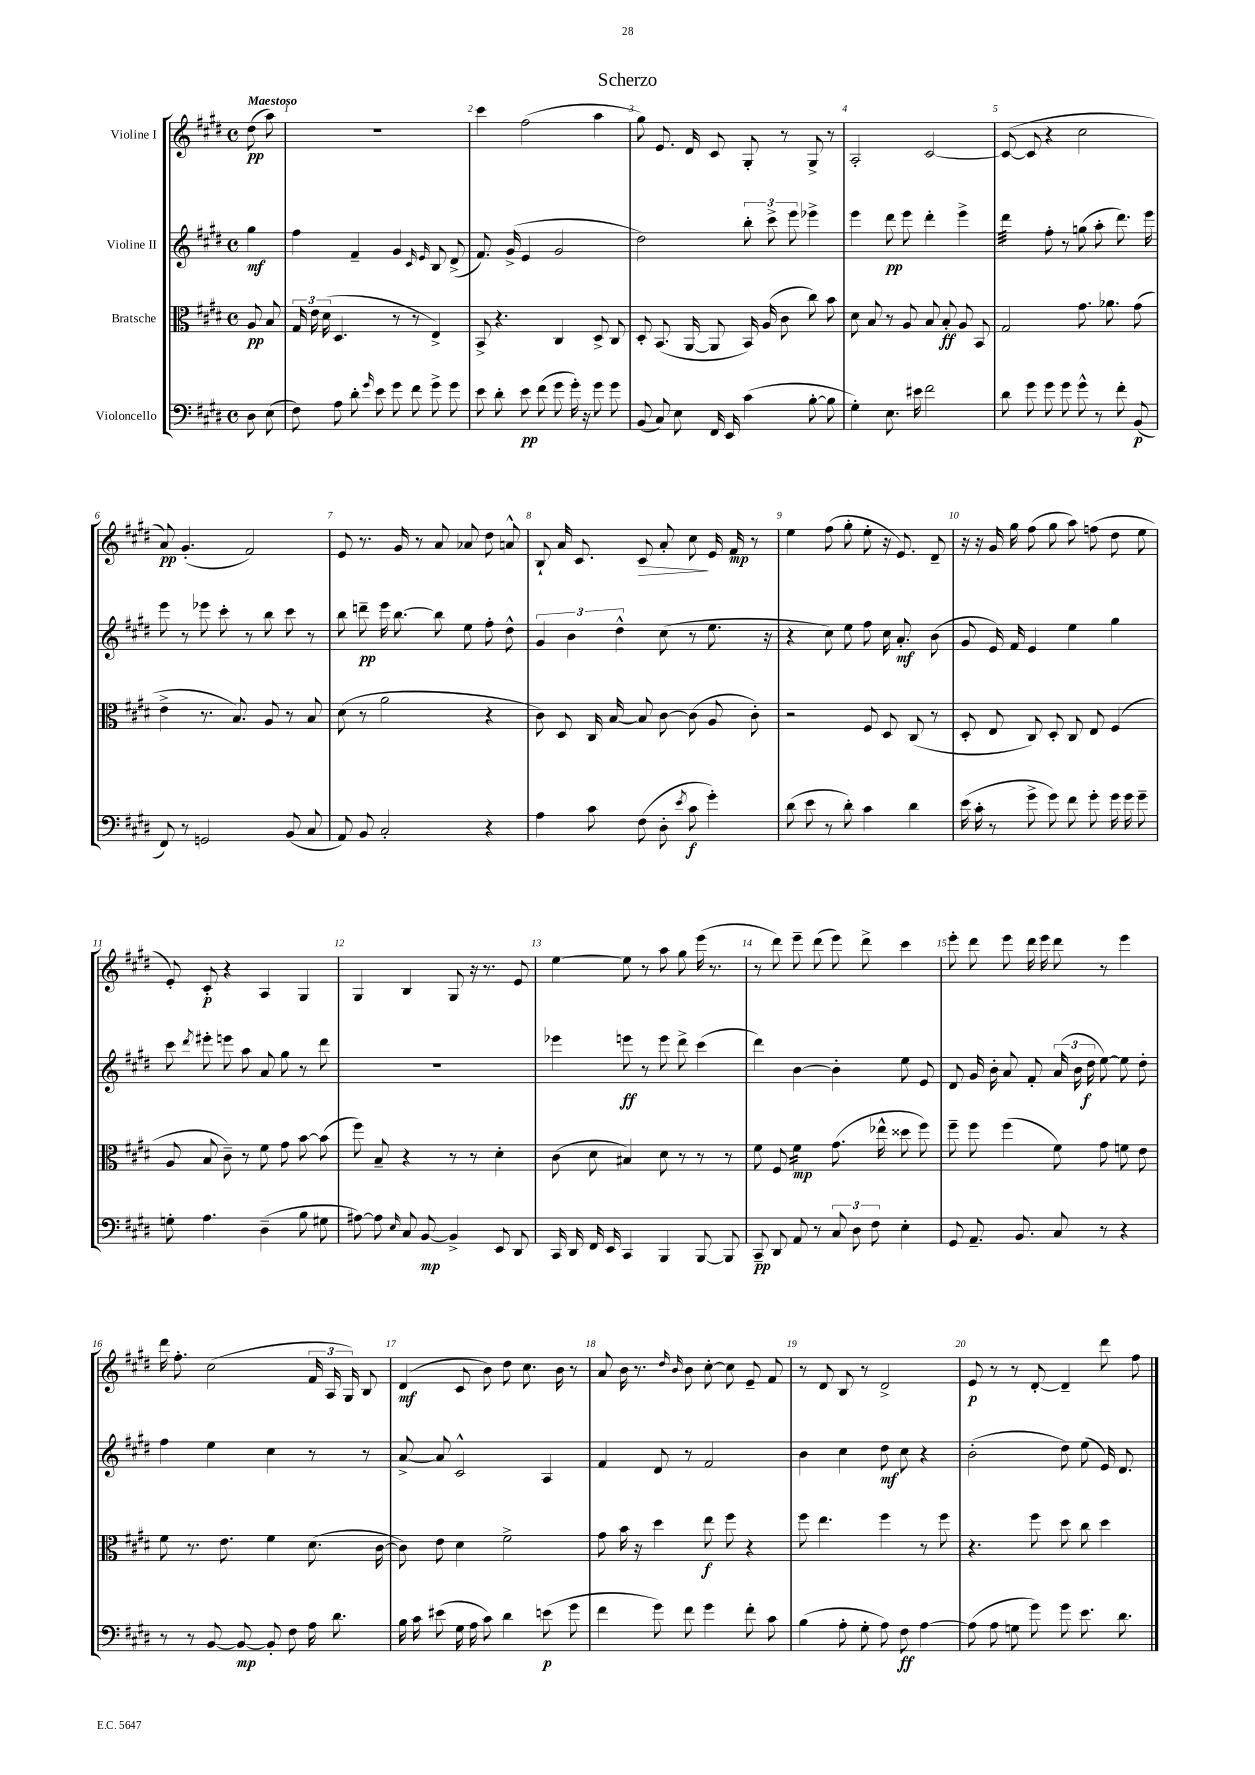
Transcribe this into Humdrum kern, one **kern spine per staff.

**kern	**dynam	**kern	**dynam	**kern	**dynam	**kern	**dynam
*part4	*part4	*part3	*part3	*part2	*part2	*part1	*part1
*staff4	*staff4	*staff3	*staff3	*staff2	*staff2	*staff1	*staff1
*I"Violoncello	*	*I"Bratsche	*	*I"Violine II	*	*I"Violine I	*
*clefF4	*	*clefC3	*	*clefG2	*	*clefG2	*
*k[f#c#g#d#]	*	*k[f#c#g#d#]	*	*k[f#c#g#d#]	*	*k[f#c#g#d#]	*
*M4/4	*	*M4/4	*	*M4/4	*	*M4/4	*
*met(c)	*	*met(c)	*	*met(c)	*	*met(c)	*
=	=	=	=	=	=	=	=
!	!	!	!	!	!	!LO:TX:a:B:t=Maestoso	!
8D#\	.	8A/	pp	4gg#\	mf	(8dd#\	pp
(8E\	.	8B/	.	.	.	8aa\)	.
=1	=1	=1	=1	=1	=1	=1	=1
8F#\)	.	24G#/	.	4ff#\	.	1r	.
.	.	24e\	.	.	.	.	.
.	.	(24d#\	.	.	.	.	.
8A\	.	4.D#/	.	.	.	.	.
8d#'\	.	.	.	4f#~/	.	.	.
16qqg#/	.	.	.	.	.	.	.
8e\	.	.	.	.	.	.	.
8g#\	.	8r	.	4g#/	.	.	.
8f#\	.	8r	.	.	.	.	.
.	.	.	.	16qqc#/	.	.	.
.	.	.	.	16qqe/	.	.	.
8g#^\	.	4E^/)	.	8B/	.	.	.
8g#\	.	.	.	(8d#^/	.	.	.
=2	=2	=2	=2	=2	=2	=2	=2
8e\	.	8BB^/	.	8.f#/)	.	4ccc#\	.
8d#'\	.	4.r	.	.	.	.	.
.	.	.	.	(16g#^/	.	.	.
8e\	pp	.	.	4e/	.	(2ff#\	.
(8f#\	.	.	.	.	.	.	.
8g#\	.	4C#/	.	2g#/	.	.	.
16g#'\)	.	.	.	.	.	.	.
16r	.	.	.	.	.	.	.
8g#\	.	8D#^/	.	.	.	4aa\	.
8g#\	.	8C#/	.	.	.	.	.
=3	=3	=3	=3	=3	=3	=3	=3
(8BB/	.	8D#'/	.	2dd#\)	.	8gg#\)	.
8C#/)	.	(8.BB/	.	.	.	8.e/	.
8E\	.	.	.	.	.	.	.
.	.	[16AA/	.	.	.	16d#/	.
16FF#/	.	8AA/]	.	.	.	8c#/	.
16EE/	.	.	.	.	.	.	.
(4c#\	.	16BB/)	.	12bb'\	.	8G#'/	.
.	.	(16A/	.	.	.	.	.
.	.	.	.	12ccc#^\	.	.	.
.	.	8c#\	.	.	.	8r	.
.	.	.	.	12eee\	.	.	.
[8B'\	.	8cc#\)	.	4eee-X^\	.	8G#^/	.
8B\]	.	8b\	.	.	.	8r	.
=4	=4	=4	=4	=4	=4	=4	=4
4G#'\)	.	8d#\	.	4eee\	.	2A'/	.
.	.	8B/	.	.	.	.	.
8.E\	.	8r	.	8ddd#\	pp	.	.
.	.	8A/	.	8eee\	.	.	.
16e#X\	.	.	.	.	.	.	.
2f#\	.	8B/	.	4ddd#'\	.	[2c#/	.
.	.	8B'/	ff	.	.	.	.
.	.	8A/	.	4eee^\	.	.	.
.	.	8BB/	.	.	.	.	.
=5	=5	=5	=5	=5	=5	=5	=5
*	*	*	*	*tremolo	*	*	*
8d#\	.	2G#/	.	32ddd#\LLL	.	(8c#/_	.
.	.	.	.	32ddd#\	.	.	.
.	.	.	.	32ddd#\	.	.	.
.	.	.	.	32ddd#\	.	.	.
8g#\	.	.	.	32ddd#\	.	8c#/]	.
.	.	.	.	32ddd#\	.	.	.
.	.	.	.	32ddd#\	.	.	.
.	.	.	.	32ddd#\JJJ	.	.	.
*	*	*	*	*Xtremolo	*	*	*
8g#\	.	.	.	8ff#'\	.	4r	.
8g#\	.	.	.	8r	.	.	.
8g#^^\	.	8.g#\	.	(8ggn\	.	2cc#\	.
8r	.	.	.	8aa'\	.	.	.
.	.	8.a-X\	.	.	.	.	.
8f#'\	.	.	.	8.ddd#\)	.	.	.
(8BB/	p	(8g#\	.	.	.	.	.
.	.	.	.	16eee\	.	.	.
!!LO:LB:g=z
=6	=6	=6	=6	=6	=6	=6	=6
8FF#/)	.	4e^\	.	8eee\	.	8a/)	pp
8r	.	.	.	8r	.	(4.g#'/	.
2GGn/	.	8.r	.	8eee-X\	.	.	.
.	.	.	.	8ccc#'\	.	.	.
.	.	8.B/)	.	.	.	.	.
.	.	.	.	8r	.	2f#/)	.
.	.	8A/	.	8bb\	.	.	.
(8BB/	.	8r	.	8ccc#\	.	.	.
8C#/	.	8B/	.	8r	.	.	.
=7	=7	=7	=7	=7	=7	=7	=7
8AA/)	.	(8d#\	.	8bb\	.	8e/	.
8BB/	.	8r	.	8dddn~\	pp	8.r	.
2C#'/	.	2a\	.	16eee\	.	.	.
.	.	.	.	[8.bb\	.	16g#/	.
.	.	.	.	.	.	8r	.
.	.	.	.	8bb\]	.	8a/	.
.	.	.	.	8ee\	.	8a-X/	.
4r	.	4r	.	8ff#'\	.	8dd#\	.
.	.	.	.	8dd#^^\	.	8an^^/	.
=8	=8	=8	=8	=8	=8	=8	=8
4A\	.	8c#\)	.	6g#/	.	8B`/	.
.	.	8D#/	.	.	.	16a/	.
.	.	.	.	6b\	.	.	.
.	.	.	.	.	.	8.c#/	.
8c#\	.	16C#/	.	.	.	.	.
.	.	[16B/	.	.	.	.	.
.	.	.	.	6dd#^^\	.	.	.
!	!	!	!	!	!	!	!LO:HP:b
(8F#\	.	8B/]	.	.	.	8c#/	>
8D#'\	.	[8c#\	.	(8cc#\	.	8a'/	.
8qe/	.	.	.	.	.	.	.
8c#\	f	(8c#\]	.	8r	.	8cc#\	.
4g#'\)	.	8A/	.	8.ee\	.	16e/	]
.	.	.	.	.	.	16f#/	mp
.	.	8c#'\)	.	.	.	8r	.
.	.	.	.	16r	.	.	.
=9	=9	=9	=9	=9	=9	=9	=9
(8d#\	.	2r	.	4r	.	4ee\	.
8e\	.	.	.	.	.	.	.
8r	.	.	.	8cc#\)	.	(8ff#\	.
8d#'\)	.	.	.	8ee\	.	8gg#'\	.
4c#\	.	8F#/	.	8ff#\	.	8ee'\	.
.	.	8D#/	.	16cc#\	.	16r	.
.	.	.	.	8.a'/	mf	8.e/)	.
4d#\	.	(8C#/	.	.	.	.	.
.	.	8r	.	(8b\	.	8d#~/	.
=10	=10	=10	=10	=10	=10	=10	=10
(16e\	.	8D#'/	.	8g#/	.	16r	.
16c#'\	.	.	.	.	.	16r	.
8r	.	8E/	.	16e/)	.	16g#/	.
.	.	.	.	16f#/	.	16gg#\	.
8g#^\	.	8C#/)	.	4e/	.	(8ff#\	.
8g#\)	.	8D#'/	.	.	.	8gg#\	.
8f#\	.	8C#/	.	4ee\	.	8aa\)	.
8g#'\	.	8E/	.	.	.	(8ffn\	.
16g#\	.	(4F#/	.	4gg#\	.	8dd#\	.
16g#\	.	.	.	.	.	.	.
8g#~\	.	.	.	.	.	8ee\	.
!!LO:LB:g=z
=11	=11	=11	=11	=11	=11	=11	=11
8Gn'\	.	8A/	.	8ccc#\	.	8e'/)	.
.	.	.	.	8qddd#/	.	.	.
4.A\	.	8B/	.	8eee#X'\	.	8c#'/	p
.	.	8c#~\)	.	8eeen\	.	4r	.
.	.	8r	.	8aa\	.	.	.
(4D#~\	.	8f#\	.	8a/	.	4A/	.
.	.	8g#\	.	8gg#\	.	.	.
8B\	.	[8b\	.	8r	.	4G#/	.
8G#X\	.	(8b\]	.	8ddd#\	.	.	.
=12	=12	=12	=12	=12	=12	=12	=12
[8A#X\)	.	8ff#\)	.	1r	.	4G#/	.
8A#\]	.	8B~/	.	.	.	.	.
16qqE/	.	.	.	.	.	.	.
8C#/	.	4r	.	.	.	4B/	.
[8BB/	mp	.	.	.	.	.	.
4BB^/]	.	8r	.	.	.	8G#/	.
.	.	8r	.	.	.	16r	.
.	.	.	.	.	.	8.r	.
8EE/	.	4d#'\	.	.	.	.	.
8DD#/	.	.	.	.	.	8e/	.
=13	=13	=13	=13	=13	=13	=13	=13
16CC#/	.	(8c#\	.	4eee-X\	.	[4ee\	.
16DD#/	.	.	.	.	.	.	.
16FF#/	.	8d#\	.	.	.	.	.
16EE/	.	.	.	.	.	.	.
4CC#/	.	4B#X/)	.	8eeen\	ff	8ee\]	.
.	.	.	.	8r	.	8r	.
4BBB/	.	8d#\	.	8eee\	.	8aa\	.
.	.	8r	.	8ddd#^\	.	8gg#\	.
[8BBB/	.	8r	.	(4ccc#\	.	(16eee\	.
.	.	.	.	.	.	8.r	.
8BBB/]	.	8r	.	.	.	.	.
=14	=14	=14	=14	=14	=14	=14	=14
8CC#~/	pp	8f#\	.	4ddd#\)	.	8r	.
8DD#/	.	8F#/	.	.	.	8ddd#\)	.
*	*	*tremolo	*	*	*	*	*
8AA/	.	16f#\LL	mp	[4b\	.	8eee~\	.
.	.	16f#\	.	.	.	.	.
8r	.	16f#\	.	.	.	(8ddd#\	.
.	.	16f#\JJ	.	.	.	.	.
*	*	*Xtremolo	*	*	*	*	*
12C#/	.	(8.g#\	.	4b'\]	.	8eee\)	.
12D#\	.	.	.	.	.	.	.
.	.	.	.	.	.	8ddd#^\	.
12F#\	.	.	.	.	.	.	.
.	.	16ee-X^^\	.	.	.	.	.
4E'\	.	8dd##X\	.	8ee\	.	4ccc#\	.
.	.	8ff#\)	.	8e/	.	.	.
=15	=15	=15	=15	=15	=15	=15	=15
8GG#/	.	8ff#~\	.	8d#/	.	8eee'\	.
8.AA~/	.	8ff#\	.	16g#/	.	8ddd#\	.
.	.	.	.	16b'\	.	.	.
.	.	(4ff#\	.	8a/	.	8eee\	.
8.BB/	.	.	.	.	.	.	.
.	.	.	.	8f#'/	.	16ddd#\	.
.	.	.	.	.	.	16eee\	.
8C#/	.	8f#\)	.	(24a/	.	8ddd#\	.
.	.	.	.	24b\	.	.	.
.	.	.	.	24dd#\	f	.	.
8r	.	8g#\	.	[8ee\)	.	8r	.
4r	.	8fn\	.	8ee\]	.	4eee\	.
.	.	8e\	.	8dd#'\	.	.	.
!!LO:LB:g=z
=16	=16	=16	=16	=16	=16	=16	=16
8r	.	8f#\	.	4ff#\	.	16ddd#\	.
.	.	.	.	.	.	8.ff#'\	.
8r	.	8.r	.	.	.	.	.
[8BB/	.	.	.	4ee\	.	(2cc#\	.
.	.	8.e\	.	.	.	.	.
8BB/_	mp	.	.	.	.	.	.
8BB'/]	.	4f#\	.	4cc#\	.	.	.
8F#\	.	.	.	.	.	.	.
16A\	.	(8.d#\	.	8r	.	24f#/	.
.	.	.	.	.	.	24A/	.
8.d#\	.	.	.	.	.	.	.
.	.	.	.	.	.	24G#/)	.
.	.	.	.	8r	.	8B/	.
.	.	[16c#\	.	.	.	.	.
=17	=17	=17	=17	=17	=17	=17	=17
16B\	.	8c#\])	.	[8a^/	.	(4d#/	mf
16c#\	.	.	.	.	.	.	.
(8e#X\	.	8e\	.	8a/]	.	.	.
16G#\	.	4d#\	.	2c#^^/	.	8c#/	.
16A\	.	.	.	.	.	.	.
8c#\)	.	.	.	.	.	8b\)	.
4d#\	.	2f#^\	.	.	.	8dd#\	.
.	.	.	.	.	.	8.cc#\	.
(8en\	p	.	.	4A/	.	.	.
.	.	.	.	.	.	16b\	.
8g#\	.	.	.	.	.	8r	.
=18	=18	=18	=18	=18	=18	=18	=18
4f#\	.	8g#\	.	4f#/	.	8a/	.
.	.	16b\	.	.	.	16b\	.
.	.	16r	.	.	.	8.r	.
8g#\)	.	4dd#\	.	8d#/	.	.	.
.	.	.	.	.	.	16qqdd#/	.
.	.	.	.	.	.	16qqb/	.
8f#\	.	.	.	8r	.	8b\	.
4g#\	.	8ee\	f	2f#/	.	[8cc#'\	.
.	.	8ff#\	.	.	.	8cc#\]	.
8f#'\	.	4r	.	.	.	8e~/	.
8c#\	.	.	.	.	.	8f#/	.
=19	=19	=19	=19	=19	=19	=19	=19
(4B\	.	8ff#\	.	4b\	.	8r	.
.	.	4.ee\	.	.	.	8d#/	.
8A'\	.	.	.	4cc#\	.	8B/	.
8G#'\	.	.	.	.	.	8r	.
8A\)	.	4ff#\	.	8dd#\	mf	2d#^/	.
8F#\	ff	.	.	8cc#\	.	.	.
[4A\	.	8r	.	4r	.	.	.
.	.	8ff#\	.	.	.	.	.
=20	=20	=20	=20	=20	=20	=20	=20
(8A\]	.	4.r	.	(2b'\	.	8e/	p
8A\	.	.	.	.	.	8r	.
8Gn\	.	.	.	.	.	8r	.
8g#\)	.	8ff#\	.	.	.	[8d#'/	.
8g#\	.	8dd#\	.	8dd#\)	.	4d#~/]	.
8.e\	.	8cc#\	.	(8ee\	.	.	.
.	.	4dd#\	.	16e/)	.	8ddd#\	.
8.d#\	.	.	.	8.d#/	.	.	.
.	.	.	.	.	.	8ff#\	.
==	==	==	==	==	==	==	==
*-	*-	*-	*-	*-	*-	*-	*-
